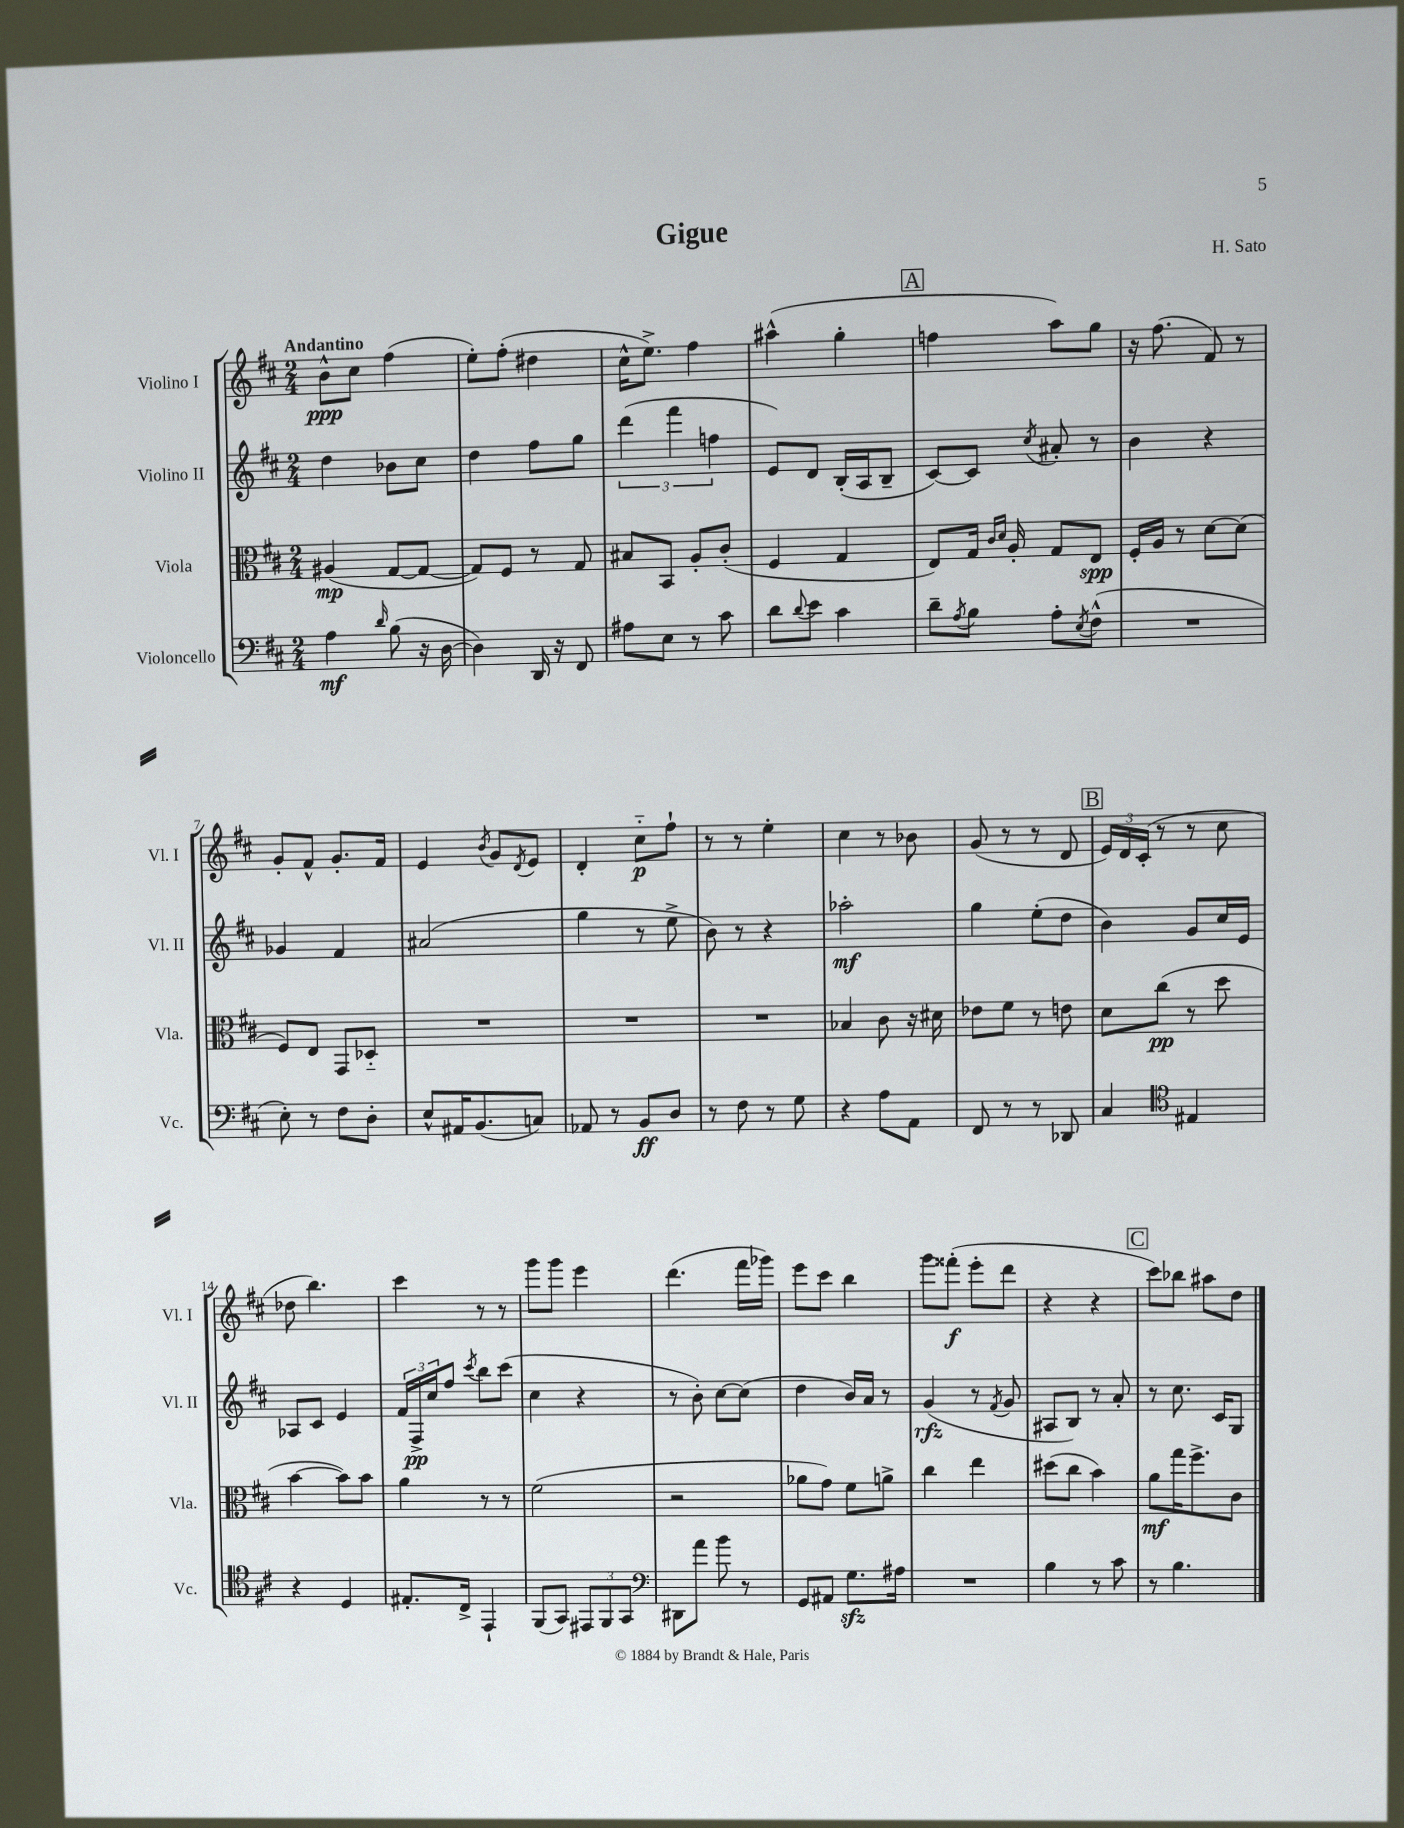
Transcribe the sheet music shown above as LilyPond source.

\header { title = "Gigue" composer = "H. Sato" }
<<
\new StaffGroup <<
\new Staff = "s0" \with { instrumentName = "Violino I" shortInstrumentName = "Vl. I" } {
    \clef treble \key d \major \numericTimeSignature \time 2/4 \tempo "Andantino"
    b'8-^\ppp cis''8 fis''4( |
    e''8-.) fis''8-.( dis''4 |
    cis''16-^ e''8.->) fis''4 |
    ais''4-^( g''4-. |
    \mark \markup { \box "A" } f''4 a''8) g''8 |
    r16 fis''8.( fis'8) r8 |
    g'8-. fis'8-^ g'8.-. fis'16 |
    e'4 \acciaccatura { b'8 } g'8 \acciaccatura { d'8 } e'8 |
    d'4-. cis''8-_\p fis''8-! |
    r8 r8 e''4-. |
    cis''4 r8 bes'8 |
    g'8( r8 r8 d'8 |
    \mark \markup { \box "B" } \tuplet 3/2 { e'16) d'16 cis'16-.( } r8 r8 cis''8 |
    des''8 b''4.) |
    cis'''4 r8 r8 |
    g'''8 g'''8 e'''4 |
    d'''4.( fis'''16 ges'''16) |
    e'''8 cis'''8 b''4 |
    g'''8 fisis'''8-.\f( e'''8-. d'''8 |
    r4 r4 |
    \mark \markup { \box "C" } cis'''8) bes''8 ais''8 d''8 \bar "|." |
}
\new Staff = "s1" \with { instrumentName = "Violino II" shortInstrumentName = "Vl. II" } {
    \clef treble \key d \major \numericTimeSignature \time 2/4
    d''4 bes'8 cis''8 |
    d''4 fis''8 g''8 |
    \tuplet 3/2 { d'''4( fis'''4 f''4 } |
    e'8) d'8 b16-.( a16 b8-- |
    \mark \markup { \box "A" } cis'8~) cis'8 \acciaccatura { cis''8 } ais'8-. r8 |
    b'4 r4 |
    ges'4 fis'4 |
    ais'2( |
    g''4 r8 e''8-> |
    b'8) r8 r4 |
    aes''2-.\mf |
    g''4 e''8-.( d''8 |
    \mark \markup { \box "B" } b'4) g'8 cis''16 e'16 |
    aes8 cis'8 e'4 |
    \tuplet 3/2 { fis'16 fis16->\pp cis''16 } fis''8 \acciaccatura { cis'''8 } b''8 cis'''8( |
    cis''4 r4 |
    r8 b'8-.) cis''8~ cis''8( |
    d''4 b'16) a'16 r8 |
    g'4\rfz( r8 \acciaccatura { fis'8 } g'8 |
    ais8 b8) r8 a'8-. |
    \mark \markup { \box "C" } r8 cis''8. cis'16 g8 \bar "|." |
}
\new Staff = "s2" \with { instrumentName = "Viola" shortInstrumentName = "Vla." } {
    \clef alto \key d \major \numericTimeSignature \time 2/4
    ais4\mp( g8~ g8~ |
    g8) fis8 r8 g8 |
    bis8 b,8 a8-. cis'8-.( |
    fis4 g4 |
    \mark \markup { \box "A" } e8) g16 \grace { cis'16 d'16 } a16-. g8 e8\spp |
    fis16-. a16 r8 d'8~ d'8( |
    fis8) e8 g,8 des8-_ |
    R2 |
    R2 |
    R2 |
    bes4 cis'8 r16 dis'16 |
    ees'8 fis'8 r8 e'8 |
    \mark \markup { \box "B" } d'8 cis''8\pp( r8 d''8 |
    b'4~ b'8) b'8 |
    a'4 r8 r8 |
    fis'2( |
    r2 |
    aes'8 g'8) fis'8 a'8-> |
    cis''4 e''4 |
    dis''8( cis''8 b'4) |
    \mark \markup { \box "C" } a'8\mf g''16 fis''8.-> cis'8 \bar "|." |
}
\new Staff = "s3" \with { instrumentName = "Violoncello" shortInstrumentName = "Vc." } {
    \clef bass \key d \major \numericTimeSignature \time 2/4
    a4\mf \grace { d'16 } b8( r16 d16~ |
    d4) d,16 r16 fis,8 |
    ais8 e8 r8 cis'8 |
    d'8 \appoggiatura { d'8 } e'8 cis'4 |
    \mark \markup { \box "A" } d'8-- \acciaccatura { a8 } b8 a8-. \acciaccatura { e8 } fis8-^( |
    R2 |
    e8-.) r8 fis8 d8-. |
    e8-^ ais,16 b,8.( c8) |
    aes,8 r8 b,8\ff d8 |
    r8 fis8 r8 g8 |
    r4 a8 a,8 |
    fis,8 r8 r8 des,8 |
    \mark \markup { \box "B" } cis4 \clef tenor eis4 |
    r4 d4 |
    eis8.-. cis16-> e,4-! |
    fis,8( g,8) \tuplet 3/2 { eis,8 fis,8 g,8 } |
    \clef bass dis,8 a'8 b'8 r8 |
    g,8 ais,8 g8.\sfz ais16 |
    R2 |
    b4 r8 cis'8 |
    \mark \markup { \box "C" } r8 b4. \bar "|." |
}
>>
>>
